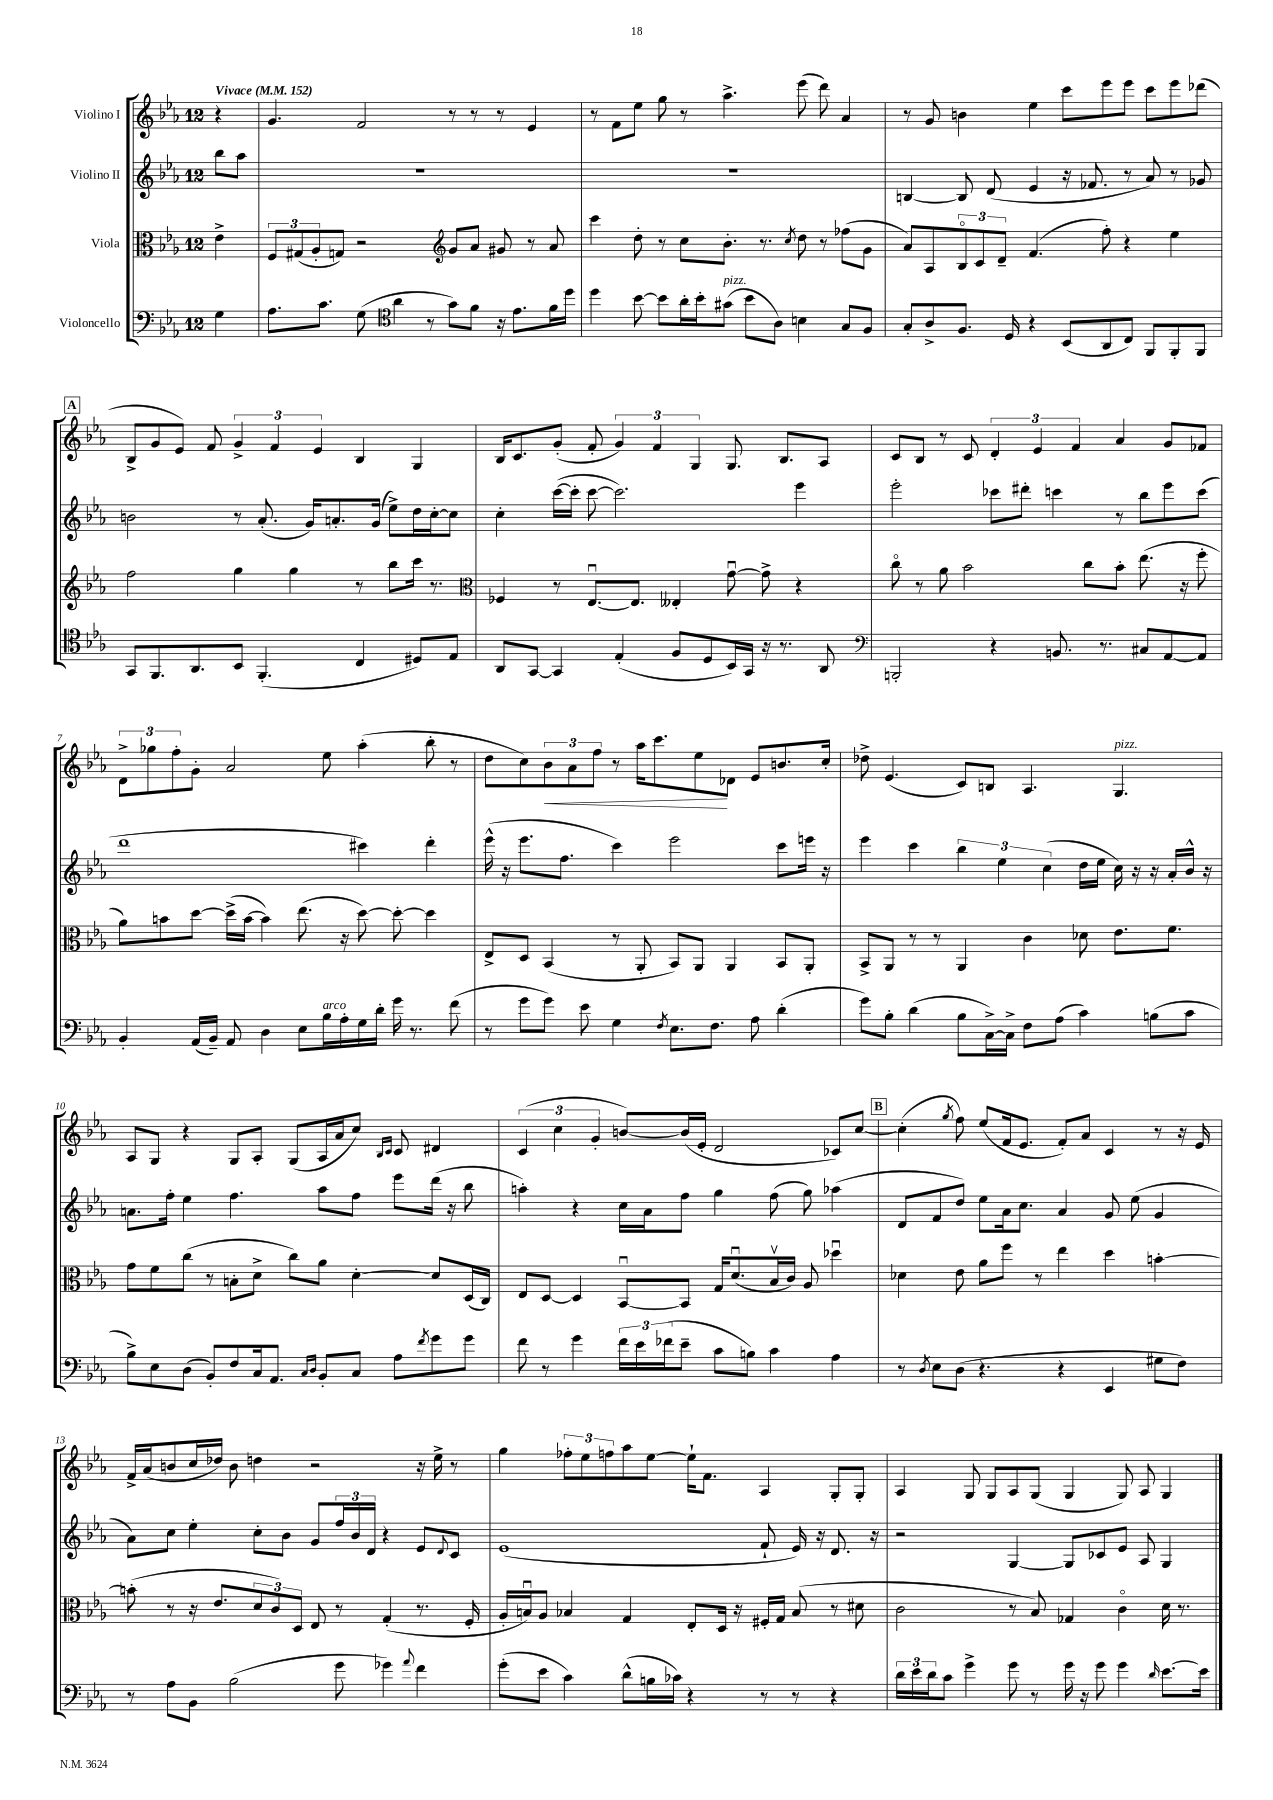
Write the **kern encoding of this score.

**kern	**kern	**kern	**kern	**dynam
*part4	*part3	*part2	*part1	*part1
*staff4	*staff3	*staff2	*staff1	*staff1
*I"Violoncello	*I"Viola	*I"Violino II	*I"Violino I	*
*clefF4	*clefC3	*clefG2	*clefG2	*
*k[b-e-a-]	*k[b-e-a-]	*k[b-e-a-]	*k[b-e-a-]	*
*M12/8	*M12/8	*M12/8	*M12/8	*
*MM152	*MM152	*MM152	*MM152	*
=	=	=	=	=
!	!	!	!LO:TX:a:B:t=Vivace	!
4G\	4e-^\	8bb-\L	4r	.
.	.	8aa-\J	.	.
=1	=1	=1	=1	=1
8.A-\L	12F/L	1.r	4.g/	.
.	(12G#X/	.	.	.
.	12A-'/	.	.	.
8.c\J	.	.	.	.
.	8Gn/J)	.	.	.
(8G\	2r	.	2f/	.
*clefC4	*	*	*	*
4a-\	.	.	.	.
8r	.	.	.	.
*	*clefG2	*	*	*
8g\L)	8g/L	.	8r	.
8f\J	8a-/J	.	8r	.
16r	8g#X/	.	8r	.
8.e-\L	.	.	.	.
.	8r	.	4e-/	.
16f\L	8a-/	.	.	.
16dd\JJ	.	.	.	.
=2	=2	=2	=2	=2
4dd\	4ccc\	1.r	8r	.
.	.	.	8f\L	.
[8b-\	8dd'\	.	8ee-\J	.
8b-\L]	8r	.	8gg\	.
16a-'\L	8cc\L	.	8r	.
16b-'\J	.	.	.	.
!LO:TX:a:i:t=pizz.	!	!	!	!
(8g#X\J	8.b-'\J	.	4.aa-^\	.
8b-\L	.	.	.	.
.	8.r	.	.	.
8A-\J)	.	.	.	.
.	8qcc/	.	.	.
4Bn\	8dd\	.	(8eee-\	.
.	8r	.	8ddd\)	.
8G/L	(8ff-X\L	.	4a-/	.
8F/J	8g\J	.	.	.
=3	=3	=3	=3	=3
8G'/L	8a-/L)	[4Bn/	8r	.
8A-^/	8A-/	.	8g/	.
8.F/J	12B-/	8B/]	4bn\	.
.	12c/	.	.	.
.	.	(8d/	.	.
.	12d~/J	.	.	.
16D/	.	.	.	.
4r	(4.f/	4e-/	4ee-\	.
(8BB-/L	.	16r	8ccc\L	.
.	.	8.f-X/	.	.
8AA-/	8ff'\)	.	8eee-\	.
8C/J)	4r	8r	8eee-\J	.
8FF/L	.	8a-/)	8ccc\L	.
8FF'/	4ee-\	8r	8eee-\	.
8FF/J	.	8g-X/	(8ddd-X\J	.
!!LO:LB:g=z
!!LO:REH:place=s1:t=A
=4	=4	=4	=4	=4
8GG/L	2ff\	2bn\	8B-^/L	.
8.FF/	.	.	8g/	.
.	.	.	8e-/J)	.
8.AA-/	.	.	.	.
.	.	.	8f/	.
8BB-/J	4gg\	8r	6g^/	.
(4.FF'/	.	(8.a-'/	.	.
.	.	.	6f/	.
.	4gg\	.	.	.
.	.	16g/KL)	.	.
.	.	.	6e-/	.
.	.	8.an'/	.	.
4C/	8r	.	4B-/	.
.	.	(16g/Jk	.	.
.	8bb-\L	8ee-^\L)	.	.
8D#X/L)	16ccc\Jk	16dd\L	4G/	.
.	8.r	[16cc'\J	.	.
8E-/J	.	8cc\J]	.	.
=5	=5	=5	=5	=5
*	*clefC3	*	*	*
8AA-/L	4F-X/	4cc'\	16B-/KL	.
.	.	.	8.c/	.
[8GG/J	.	.	.	.
4GG/]	8r	([16ccc\LL	(8g'/J	.
.	.	16ccc'\JJ]	.	.
.	[8.E-u/L	[8ccc\	8f'/	.
(4E-'/	.	2.ccc\])	6g/)	.
.	8.E-/J]	.	.	.
.	.	.	6f/	.
8F/L	4E--X'/	.	.	.
.	.	.	6G/	.
8D/	.	.	.	.
16BB-/L)	[8gu\	.	8.G/	.
16GG/JJ	.	.	.	.
16r	8g^\]	.	.	.
8.r	.	.	8.B-/L	.
.	4r	4eee-\	.	.
8AA-/	.	.	8A-/J	.
=6	=6	=6	=6	=6
*clefF4	*	*	*	*
2BBBn'/	8cc\	2eee-'\	8c/L	.
.	8r	.	8B-/J	.
.	8a-\	.	8r	.
.	2b-\	.	8c/	.
4r	.	8ccc-X\L	6d'/	.
.	.	8ddd#X'\J	.	.
.	.	.	6e-/	.
8.BBn/	.	4cccn\	.	.
.	.	.	6f/	.
.	8cc\L	.	.	.
8.r	.	.	.	.
.	8b-'\J	8r	4a-/	.
8C#X/L	(8.ee-\	8bb-\L	.	.
[8AA-/	.	8eee-\	8g/L	.
.	16r	.	.	.
8AA-/J]	8ff'\	(8ccc\J	8f-X/J	.
!!LO:LB:g=z
=7	=7	=7	=7	=7
4BB-'/	8a-\L)	1ddd	12d^\L	.
.	.	.	12gg-X\	.
.	8bn\	.	.	.
.	.	.	12ff'\	.
(16AA-/LL	[8dd\J	.	8g'\J	.
16BB-~/JJ)	.	.	.	.
8AA-/	(16dd^\LL]	.	2a-/	.
.	[16b\JJ	.	.	.
4D\	4b\])	.	.	.
8E-\L	(8.ee-\	.	.	.
!LO:TX:a:i:t=arco	!	!	!	!
16B-\L	.	.	8ee-\	.
16A-'\	16r	.	.	.
16G\	[8dd\)	4ccc#X\)	(4aa-'\	.
16d'\JJ	.	.	.	.
16g\	8dd'\_	.	.	.
8.r	.	.	.	.
.	4dd\]	4ddd'\	8bb-'\	.
(8f\	.	.	8r	.
=8	=8	=8	=8	=8
8r	8E-^/L	(16eee-^^\	8dd\L	.
.	.	16r	.	.
8g\L	8D/J	8.eee-\L	8cc\)	.
!	!	!	!	!LO:HP:b
8g\J)	(4BB-/	.	12b-\	<
.	.	8.ff\J	.	.
.	.	.	12a-\	.
8e-\	.	.	.	.
.	.	.	12ff\J	.
4G\	8r	4ccc\)	8r	.
.	8AA-'/	.	16aa-\KL	.
.	.	.	8.ccc\	.
8qF/	.	.	.	.
8.E-\L	8BB-/L)	2eee-\	.	.
.	8AA-/J	.	8ee-\	.
8.F\J	.	.	.	.
.	4AA-/	.	8d-X\J	[
8A-\	.	.	8e-/L	.
(4d'\	8BB-/L	8ccc\L	8.bn/	.
.	8AA-'/J	16eeen\Jk	.	.
.	.	16r	16cc'/Jk	.
=9	=9	=9	=9	=9
8g\L)	8BB-^/L	4eee-\	8dd-X^\	.
8B-'\J	8AA-/J	.	(4.e-/	.
(4d\	8r	4ccc\	.	.
.	8r	.	.	.
8B-\L	4AA-/	6bb-\	8c/L)	.
[16C^\L)	.	.	8Bn/J	.
.	.	6ee-\	.	.
16C^\JJ]	.	.	.	.
8F\L	4c\	.	4.A-/	.
.	.	(6cc\	.	.
(8A-\J	.	.	.	.
4c\)	8d-X\	16dd\LL	.	.
.	.	16ee-\JJ	.	.
!	!	!	!LO:TX:a:i:t=pizz.	!
.	8.e-\L	16cc\)	4.G/	.
.	.	16r	.	.
(8Bn\L	.	16r	.	.
.	8.f\J	16a-'/LL	.	.
8c\J	.	16b-^^/JJ	.	.
.	.	16r	.	.
!!LO:LB:g=z
=10	=10	=10	=10	=10
8B-^\L)	8g\L	8.an\L	8A-/L	.
8E-\	8f\	.	8G/J	.
.	.	16ff'\Jk	.	.
(8D\J	(8cc\J	4ee-\	4r	.
8BB-'/L)	8r	.	.	.
8F/	8Bn'\L	4.ff\	8G/L	.
16C/k	8d^\J	.	8A-'/J	.
8.AA-/J	.	.	.	.
.	8cc\L)	.	(8G/L	.
16qqC/LL	.	.	.	.
16qqD/JJ	.	.	.	.
8BB-'/L	8a-\J	8aa-\L	16A-/L	.
.	.	.	16a-/J	.
8C/J	[4d'\	8ff\J	8cc/J)	.
.	.	.	16qqB-/LL	.
.	.	.	16qqc/JJ	.
8A-\L	.	8eee-\L	8c/	.
8qf/	.	.	.	.
8g\	8d/L]	(16ddd\Jk	4d#X/	.
.	.	16r	.	.
8g\J	(16D/L	8bb-\	.	.
.	16C/JJ)	.	.	.
=11	=11	=11	=11	=11
8f\	8E-/L	4aan'\)	(6c/	.
8r	[8D/J	.	.	.
.	.	.	6cc\	.
4g\	4D/]	4r	.	.
.	.	.	6g'/	.
24f\LL	[8BB-u/L	16cc\LL	[8bn/L)	.
24e-\	.	.	.	.
.	.	16a-\J	.	.
(24f-X\J	.	.	.	.
8e-~\J	8BB-/J]	8ff\J	(16b/L]	.
.	.	.	16e-'/JJ	.
8c\L	16G/KL	4gg\	2d/	.
.	(8.du/	.	.	.
8Bn\J)	.	.	.	.
4c\	16B-v/L	(8ff\	.	.
.	16c/JJ)	.	.	.
.	8A-/	8gg\)	.	.
4A-\	4dd-Xu\	(4aa-X\	8c-X/L)	.
.	.	.	[8cc/J	.
!!LO:REH:place=s1:t=B
=12	=12	=12	=12	=12
8r	4d-X\	8d/L	(4cc'\]	.
8qD/	.	.	.	.
8E-\L	.	8f/	.	.
.	.	.	8qgg/	.
(8D\J	8e-\	8dd/J)	8ff\)	.
4.r	8a-\L	8ee-\L	(8ee-/L	.
.	8ff\J	16a-\k	16f/k	.
.	.	8.cc\J	8.e-/J	.
.	8r	.	.	.
4r	4ee-\	4a-/	8f'/L)	.
.	.	.	8a-/J	.
4EE-/	4dd\	8g/	4c/	.
.	.	(8ee-\	.	.
8G#X\L	[4bn'\	4g/	8r	.
8F\J)	.	.	16r	.
.	.	.	16e-/	.
!!LO:LB:g=z
=13	=13	=13	=13	=13
8r	(8bn'\]	8a-\L)	16f^/LL	.
.	.	.	(16a-/J	.
8A-\L	8r	8cc\J	8bn/	.
8BB-\J	16r	4ee-'\	16cc/L	.
.	8.e-/L	.	16dd-X/JJ)	.
(2B-\	.	.	8b\	.
.	12d/	8cc'\L	4ddn\	.
.	12c/)	.	.	.
.	.	8b-\J	.	.
.	12D/J	.	.	.
.	8E-/	8g/L	2r	.
8g\	8r	24ff/L	.	.
.	.	24b-/	.	.
.	.	24d/JJ	.	.
4g-X\)	(4G'/	4r	.	.
8qqa-/	.	.	.	.
4f\	8.r	8e-/L	16r	.
.	.	.	16ee-^\	.
.	.	8qqd/	.	.
.	.	8c/J	8r	.
.	16F'/	.	.	.
=14	=14	=14	=14	=14
(8g'\L	16A-'/LL	(1e-	4gg\	.
.	16Bnu/J)	.	.	.
8e-\J	8A-/J	.	.	.
4c\)	4B-X/	.	12ff-X'\L	.
.	.	.	12ee-\	.
.	.	.	12ffn\	.
(8d^^\L	4G/	.	8aa-\	.
16Bn\L	.	.	[8ee-\J	.
16c-X\JJ)	.	.	.	.
4r	8E-'/L	.	16ee-`\KL]	.
.	.	.	8.f\J	.
.	16D/Jk	.	.	.
.	16r	.	.	.
8r	16F#X'/LL	8f`/	4A-/	.
.	16G/JJ	.	.	.
8r	(8B-/	16e-/)	.	.
.	.	16r	.	.
4r	8r	8.d/	8G'/L	.
.	8d#X\	.	8G'/J	.
.	.	16r	.	.
=15	=15	=15	=15	=15
24d\LL	2c\	2r	4A-/	.
24e-\	.	.	.	.
24d\J	.	.	.	.
8c\J	.	.	.	.
4g^\	.	.	8G/	.
.	.	.	8G/L	.
8g\	8r	[4G/	8A-/	.
8r	8B-/)	.	(8G/J	.
16g\	4G-X/	8G/L]	4G/	.
16r	.	.	.	.
8g\	.	8c-X/	.	.
4g\	4c\	8e-/J	8G/)	.
.	.	8A-/	8A-/	.
16qqd/	.	.	.	.
[8.e-\L	16d\	4G/	4G/	.
.	8.r	.	.	.
16e-\Jk]	.	.	.	.
==	==	==	==	==
*-	*-	*-	*-	*-
